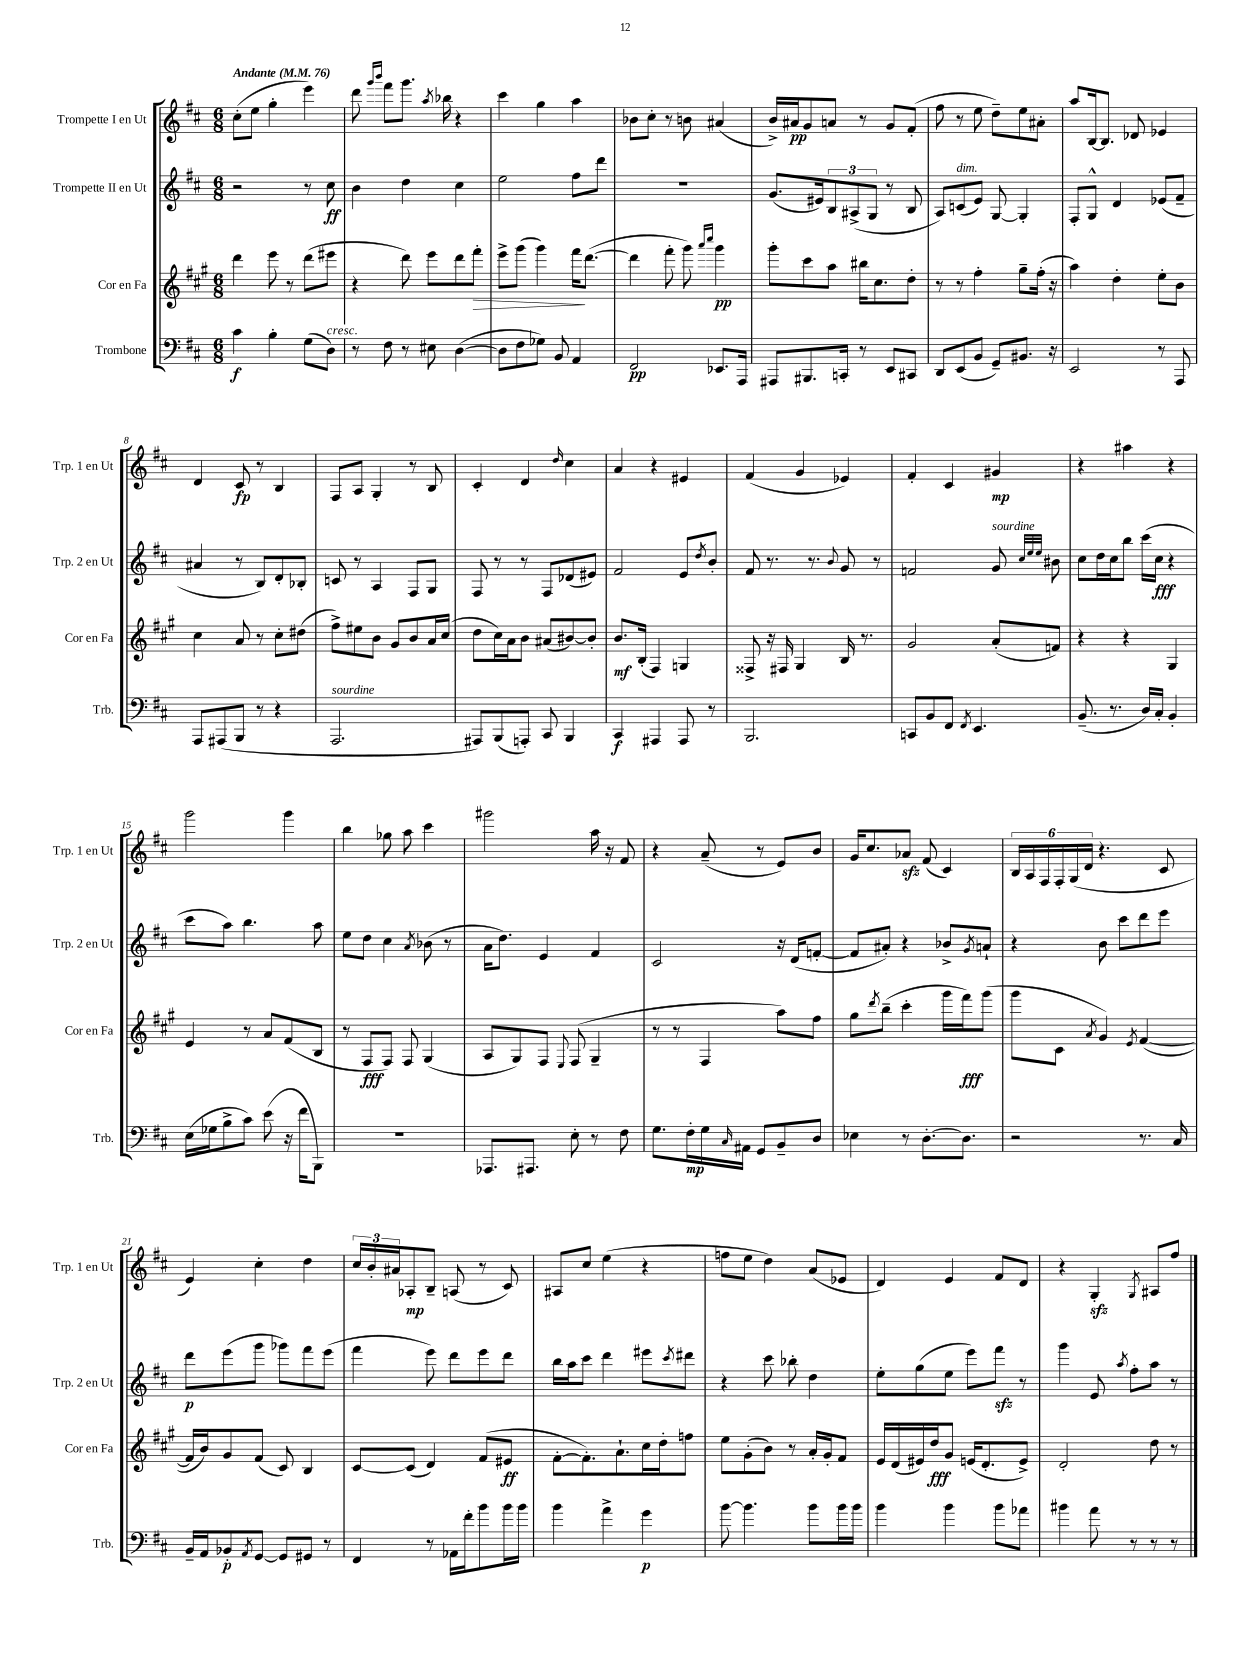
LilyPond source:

<<
\new StaffGroup <<
\new Staff = "s0" \with { instrumentName = "Trompette I en Ut" shortInstrumentName = "Trp. 1 en Ut" } {
    \clef treble \key d \major \numericTimeSignature \time 6/8 \tempo "Andante" 4 = 76
    cis''8-.( e''8 g''4-. e'''4) |
    d'''8 \grace { g'''16 b'''16 } fis'''8 g'''8. \acciaccatura { a''8 } bes''16 r4 |
    cis'''4 g''4 a''4 |
    bes'8 cis''8-. r8 b'8 ais'4( |
    b'16->) ais'16\pp g'8 a'8 r8 g'8 fis'8-.( |
    fis''8 r8 e''8 d''8--) e''8 ais'8-. |
    a''8 b16~ b8. des'8 ees'4 |
    d'4 cis'8\fp r8 b4 |
    fis8 a8 g4-. r8 b8 |
    cis'4-. d'4 \grace { d''16 } cis''4 |
    a'4 r4 eis'4 |
    fis'4( g'4 ees'4) |
    fis'4-. cis'4 gis'4\mp |
    r4 ais''4 r4 |
    g'''2 g'''4 |
    b''4 ges''8 a''8 cis'''4 |
    gis'''2 a''16 r16 fis'8 |
    r4 a'8--( r8 e'8) b'8 |
    g'16 cis''8. aes'8\sfz fis'8( cis'4) |
    \tuplet 6/4 { b16 a16 fis16 fis16-. g16( d'16 } r4. cis'8 |
    e'4) cis''4-. d''4 |
    \tuplet 3/2 { cis''16 b'16-. ais'16 } aes8-.\mp b8-- a8( r8 cis'8) |
    ais8 cis''8 e''4( r4 |
    f''8 e''8 d''4) a'8( ees'8 |
    d'4) e'4 fis'8 d'8 |
    r4 g4-.\sfz \acciaccatura { g8 } ais8 fis''8 \bar "|." |
}
\new Staff = "s1" \with { instrumentName = "Trompette II en Ut" shortInstrumentName = "Trp. 2 en Ut" } {
    \clef treble \key d \major \numericTimeSignature \time 6/8
    r2 r8 cis''8\ff |
    b'4 d''4 cis''4 |
    e''2 fis''8 d'''8 |
    R2. |
    g'8.( eis'16) \tuplet 3/2 { b8 ais8->( g8 } r8 b8 |
    a8) c'8^\markup { \italic "dim." }( e'8) g8~ g4-. |
    fis8-. g8-^ d'4 ees'8( fis'8-- |
    ais'4 r8 b8) d'8-. bes8-. |
    c'8 r8 a4 fis8 g8 |
    fis8 r8 r8 fis8 des'8( eis'8) |
    fis'2 e'8 \acciaccatura { d''8 } b'8-. |
    fis'8 r8. r8. \appoggiatura { b'8 } g'8 r8 |
    f'2 g'8^\markup { \italic "sourdine" } \grace { cis''32 e''32 e''32 } bis'8 |
    cis''8 d''16 cis''16 b''8 cis'''16( cis''16\fff r4 |
    cis'''8 a''8) b''4. a''8 |
    e''8 d''8 cis''4 \acciaccatura { a'8 } bes'8( r8 |
    a'16 d''8.) e'4 fis'4 |
    cis'2 r16 d'16( f'8~-. |
    f'8 ais'8-.) r4 bes'8-> \acciaccatura { g'8 } a'8-! |
    r4 b'8 cis'''8 d'''8 e'''8 |
    d'''8\p e'''8( g'''8 ges'''8) fis'''8 e'''8( |
    fis'''4 e'''8) d'''8 e'''8 d'''8 |
    b''16 a''16 cis'''8 d'''4 eis'''8 \acciaccatura { cis'''8 } dis'''8 |
    r4 cis'''8 bes''8-. d''4 |
    e''8-. g''8( e''8 e'''8) fis'''8\sfz r8 |
    g'''4 e'8 \acciaccatura { a''8 } fis''8-. a''8 r8 \bar "|." |
}
\new Staff = "s2" \with { instrumentName = "Cor en Fa" shortInstrumentName = "Cor en Fa" } {
    \clef treble \key a \major \numericTimeSignature \time 6/8
    d'''4 e'''8 r8 d'''8( eis'''8 |
    r4 d'''8) e'''8 d'''8 fis'''8-.\> |
    e'''8-> gis'''8( gis'''4) fis'''16\! d'''8.~( |
    d'''4 fis'''8-. gis'''8) \grace { a'''16 cis''''16 } gis'''4\pp |
    gis'''8-. cis'''8 a''8 bis''16 cis''8. d''8-. |
    r8 r8 fis''4-. gis''8-- fis''16-.( r16 |
    a''4) d''4-. e''8-. b'8 |
    cis''4 a'8 r8 cis''8-. dis''8( |
    fis''8->) eis''8 b'8 gis'8 b'8 a'16 cis''16( |
    d''8 cis''16) a'16 b'8 ais'8( bis'8~) bis'8-. |
    b'8.\mf b16-.( fis4) g4 |
    fisis8-> r16 fis16 gis4 b16 r8. |
    gis'2 a'8-.( f'8) |
    r4 r4 gis4 |
    e'4 r8 a'8 fis'8( b8 |
    r8 fis8\fff fis8) fis8 gis4( |
    a8 gis8) fis8 \appoggiatura { e8 } fis8( gis4-- |
    r8 r8 fis4 a''8) fis''8 |
    gis''8 \acciaccatura { d'''8 } b''8--( cis'''4-. gis'''16 fis'''16\fff) gis'''8( |
    gis'''8 cis'8 \acciaccatura { a'8 } gis'4) \acciaccatura { e'8 } fis'4~( |
    fis'16 b'16) gis'8 fis'8( cis'8) b4 |
    cis'8~ cis'8( d'4) fis'8( eis'8\ff |
    fis'8~-. fis'8.-.) a'8.-! cis''16 d''16-. f''8 |
    e''8 gis'8-.( b'8) r8 a'16-. gis'16-. fis'8 |
    e'16 d'16( eis'16) d''16\fff gis'8 e'16( d'8.-. e'8->) |
    d'2-. d''8 r8 \bar "|." |
}
\new Staff = "s3" \with { instrumentName = "Trombone" shortInstrumentName = "Trb." } {
    \clef bass \key d \major \numericTimeSignature \time 6/8
    cis'4\f b4-. g8( d8^\markup { \italic "cresc." }) |
    r8 fis8 r8 eis8 d4~( |
    d8 fis8 ges8) b,8 a,4 |
    fis,2\pp ees,8. a,,16 |
    ais,,8 bis,,8. c,16-. r8 e,8 cis,8 |
    d,8 e,8( b,8 g,8--) bis,8. r16 |
    e,2 r8 a,,8 |
    a,,8 ais,,8( b,,8 r8 r4 |
    a,,2.^\markup { \italic "sourdine" } |
    ais,,8) b,,8( a,,8-.) cis,8 b,,4 |
    cis,4\f ais,,4 ais,,8 r8 |
    b,,2. |
    c,8 b,8 fis,8 \acciaccatura { fis,8 } e,4. |
    b,8.--( r8. d16) cis16-. b,4-. |
    e16( ges16 b8-> cis'8) e'8( r16 fis'16 b,,8) |
    R2. |
    aes,,8. ais,,8. e8-. r8 fis8 |
    g8. fis16-.\mp g16 \grace { cis16 } ais,16 g,8 b,8-- d8 |
    ees4 r8 d8.~-. d8. |
    r2 r8. cis16 |
    b,16-- a,16 bes,8-.\p \acciaccatura { a,8 } g,8~ g,8 gis,8 r8 |
    fis,4 r8 aes,16 fis'16-. b'8 b'16 b'16 |
    b'4 a'4-> g'4\p |
    b'8~ b'4. b'8 b'16 b'16 |
    b'4 b'4 b'8 aes'8 |
    bis'4 a'8 r8 r8 r8 \bar "|." |
}
>>
>>
